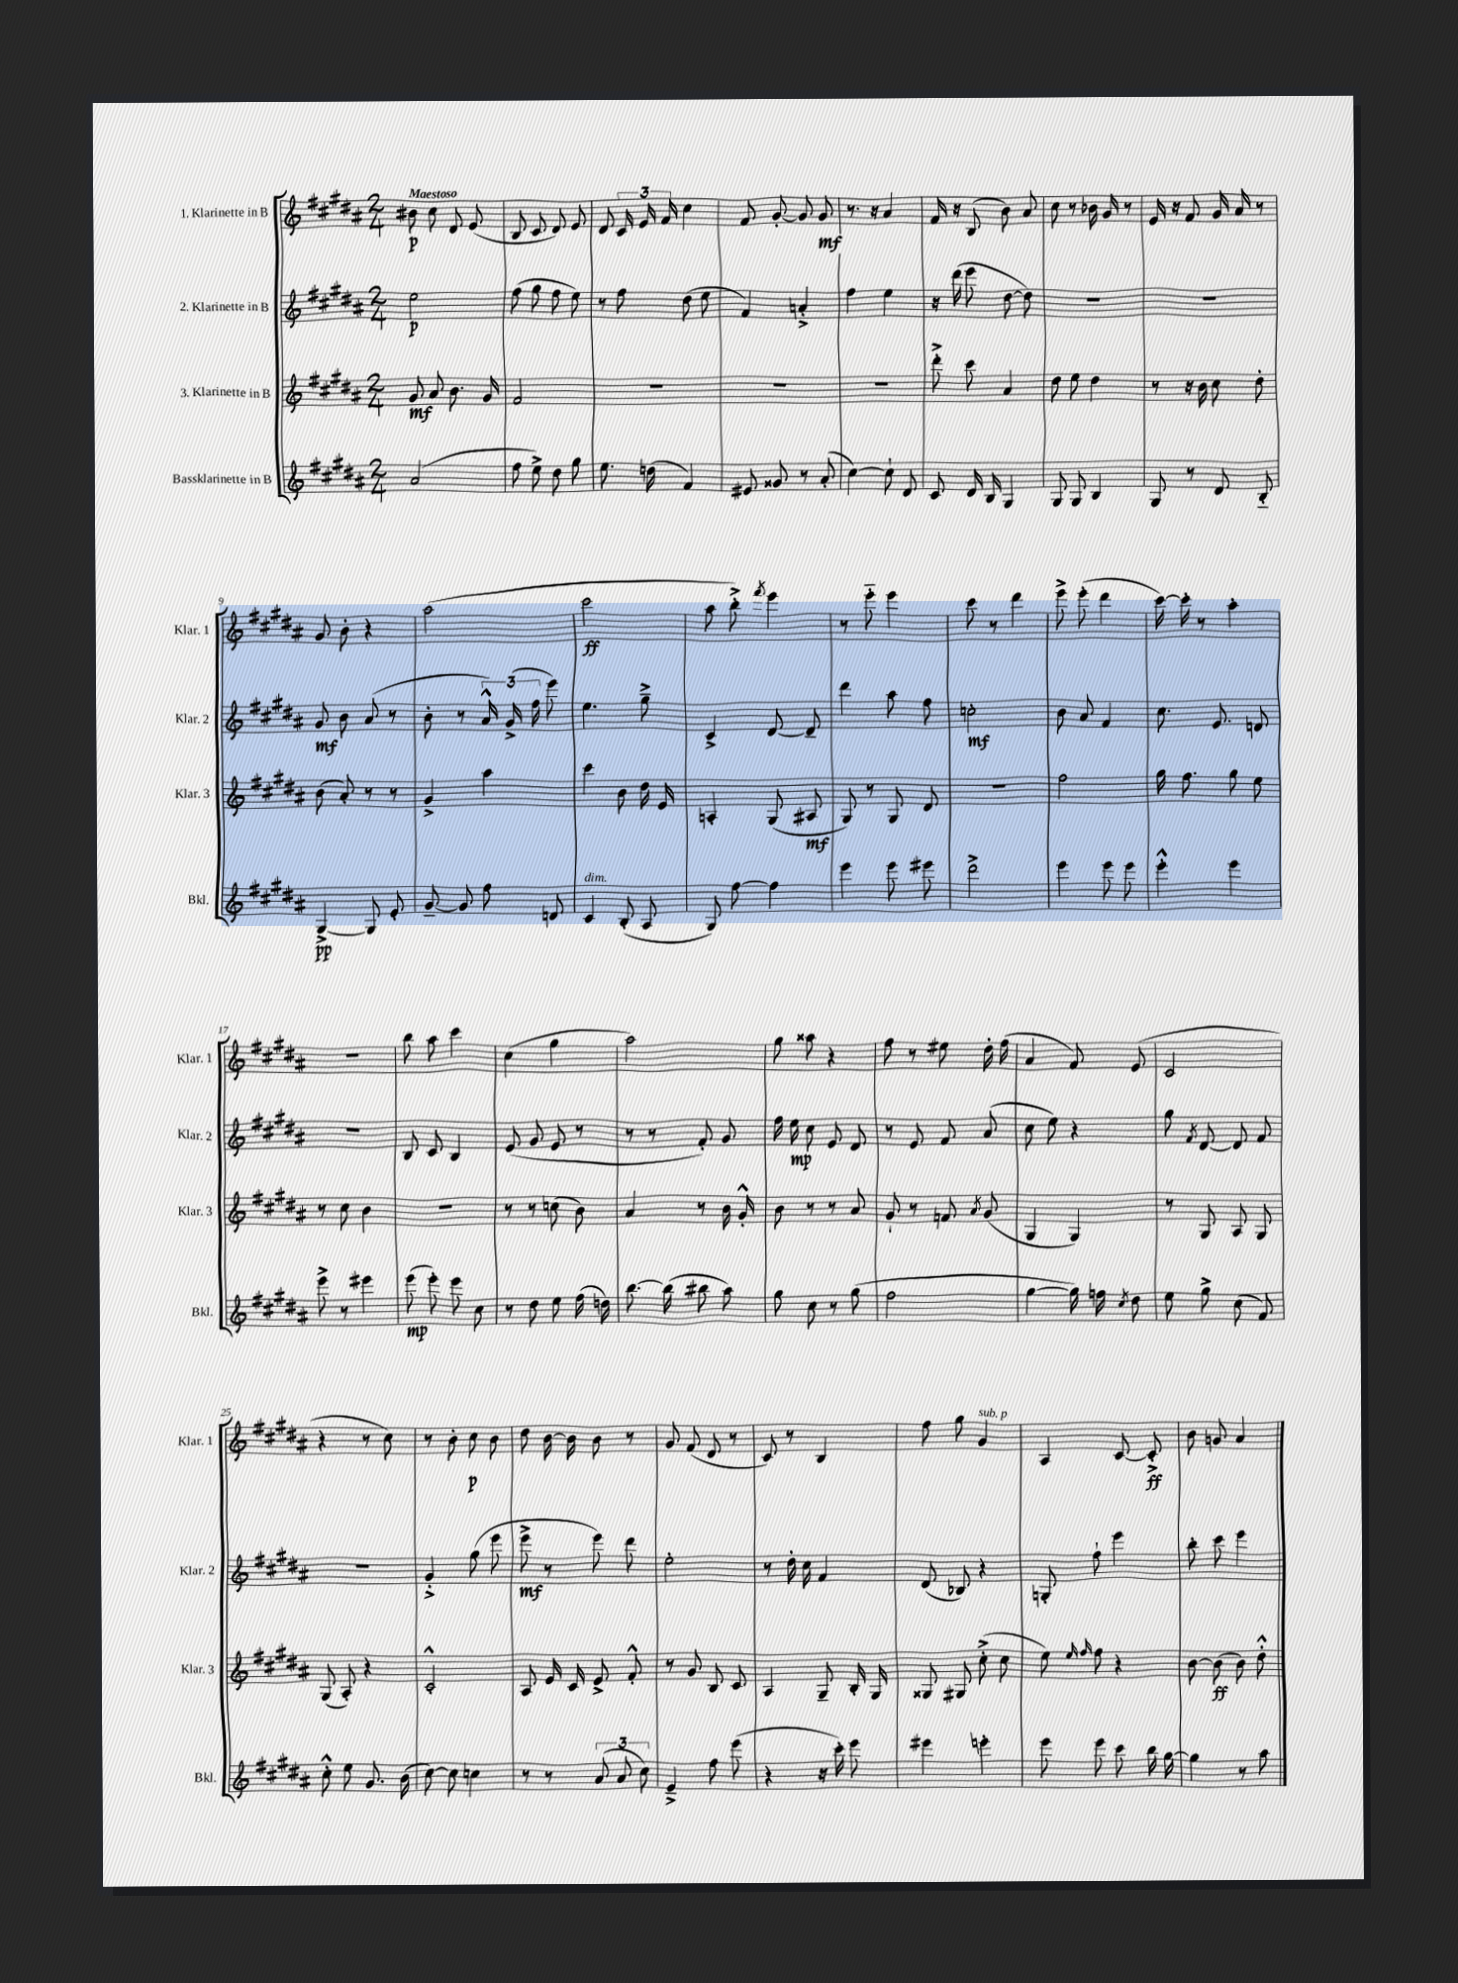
<<
\new StaffGroup <<
\new Staff = "s0" \with { instrumentName = "1. Klarinette in B" shortInstrumentName = "Klar. 1" } {
    \clef treble \key b \major \numericTimeSignature \time 2/4 \tempo "Maestoso"
    \autoBeamOff bis'8\p cis''8 dis'8 e'8( |
    b8 cis'8 dis'8) e'8 |
    dis'8 \tuplet 3/2 { cis'16 e'16 fis'16 } cis''4 |
    fis'8 gis'8~-. gis'8 gis'8\mf |
    r8. r16 ais'4 |
    fis'16 r16 b8( b'8) ais'8 |
    cis''8 r8 bes'16 gis'16 r8 |
    e'16 r16 fis'8 gis'16 ais'16 r8 |
    gis'8 b'8-. r4 |
    ais''2( |
    cis'''2\ff |
    ais''8 b''8-.->) \acciaccatura { fis'''8 } e'''4 |
    r8 e'''8-_ e'''4 |
    cis'''8 r8 dis'''4 |
    e'''8-> e'''8-.( dis'''4 |
    cis'''16~) cis'''16-. r8 ais''4-. |
    r2 |
    b''8 ais''8 cis'''4 |
    cis''4( gis''4 |
    ais''2) |
    gis''8 aisis''8 r4 |
    fis''8 r8 eis''8 dis''16-. fis''16( |
    ais'4 fis'8) e'8( |
    cis'2 |
    r4 r8 cis''8) |
    r8 b'8-. cis''8\p b'8 |
    dis''8 b'16~ b'16 b'8 r8 |
    gis'8 fis'8( dis'8 r8 |
    cis'8) r8 b4 |
    fis''8 gis''8 gis'4^\markup { \italic "sub. p" } |
    ais4 cis'8~ cis'8-.->\ff |
    b'8 g'8 ais'4 \bar "|." |
}
\new Staff = "s1" \with { instrumentName = "2. Klarinette in B" shortInstrumentName = "Klar. 2" } {
    \clef treble \key b \major \numericTimeSignature \time 2/4
    \autoBeamOff e''2\p |
    fis''8( gis''8 fis''8 e''8) |
    r8 fis''8 dis''8( e''8 |
    fis'4) a'4-.-> |
    fis''4 e''4 |
    r16 dis'''16( e'''8 dis''8~ dis''8) |
    R2 |
    R2 |
    gis'8\mf b'8 ais'8( r8 |
    b'8-. r8 \tuplet 3/2 { ais'16-^) gis'16->( fis''16 } e'''8) |
    e''4. gis''8---> |
    cis'4-> dis'8~ dis'8-- |
    dis'''4 ais''8 fis''8 |
    c''2-.\mf |
    b'8 ais'8 fis'4 |
    cis''8. e'8. d'8 |
    r2 |
    b8 cis'8 b4 |
    e'8( gis'8 e'8 r8 |
    r8 r8 fis'8-.) gis'8 |
    fis''16 e''16\mp cis''8 e'8 dis'8 |
    r8 e'8 fis'8 ais'8( |
    cis''8 e''8) r4 |
    gis''8 \acciaccatura { fis'8 } dis'8~ dis'8 fis'8 |
    R2 |
    gis'4-.-> gis''8( e'''8 |
    e'''8->\mf r8 e'''8) dis'''8 |
    e''2-. |
    r8 dis''16-. cis''16 fis'4 |
    dis'8( bes8) r4 |
    g8-. fis''8-! e'''4 |
    b''8-. cis'''8 e'''4 \bar "|." |
}
\new Staff = "s2" \with { instrumentName = "3. Klarinette in B" shortInstrumentName = "Klar. 3" } {
    \clef treble \key b \major \numericTimeSignature \time 2/4
    \autoBeamOff gis'8\mf ais'8 b'8. gis'16 |
    fis'2 |
    R2 |
    R2 |
    R2 |
    dis'''8-.-> cis'''8 ais'4 |
    dis''8 e''8 dis''4 |
    r8 r16 b'16 cis''8 dis''8-. |
    b'8( ais'8-.) r8 r8 |
    gis'4-> ais''4 |
    cis'''4 b'8 dis''16 e'16 |
    a4-. gis8( ais8\mf |
    gis8) r8 gis8 dis'8 |
    R2 |
    fis''2 |
    gis''16 fis''8. gis''8 e''8 |
    r8 cis''8 b'4 |
    r2 |
    r8 r8 c''8( b'8) |
    ais'4 r8 b'16 gis'16-.-^ |
    b'8 r8 r8 ais'8 |
    gis'8-! r8 f'8 \acciaccatura { ais'8 } gis'8( |
    gis4 gis4) |
    r8 gis8 ais8 gis8 |
    gis8( ais8-.) r4 |
    cis'2-.-^ |
    ais8 e'16 cis'16 e'8-> fis'8-.-^ |
    r8 gis'8 b8 cis'8 |
    ais4 gis8-- b16-. gis16 |
    gisis8 gis8 cis''8-.->( cis''8 |
    e''8) \grace { e''16 fis''16 } fis''8 r4 |
    b'8~ b'8\ff( b'8) dis''8-.-^ \bar "|." |
}
\new Staff = "s3" \with { instrumentName = "Bassklarinette in B" shortInstrumentName = "Bkl." } {
    \clef treble \key b \major \numericTimeSignature \time 2/4
    \autoBeamOff ais'2( |
    fis''8 e''8->) dis''8 gis''8 |
    e''8. d''16( fis'4) |
    eis'8 gisis'8 r8 ais'8-.( |
    cis''4~) cis''8-! dis'8 |
    cis'8 dis'16 b16 gis4 |
    gis8 gis8 b4 |
    gis8 r8 dis'8 b8-_ |
    gis4~->\pp gis8 e'8-. |
    gis'8~-- gis'8 fis''8 d'8 |
    cis'4^\markup { \italic "dim." } b8-.( ais8 |
    gis8) fis''8~ fis''4 |
    e'''4 e'''8 eis'''8 |
    dis'''2-> |
    e'''4 e'''8 e'''8 |
    e'''4-.-^ e'''4 |
    e'''8-> r8 eis'''4 |
    e'''8\mp( e'''8-.) e'''8 cis''8 |
    r8 dis''8 e''8 fis''16( d''16) |
    b''8.~ b''16( bis''8 ais''8) |
    gis''8 cis''8 r8 gis''8( |
    fis''2 |
    gis''4~ gis''16) f''16 \acciaccatura { cis''8 } dis''8 |
    e''8 gis''8-> cis''8( fis'8) |
    cis''8-.-^ e''8 gis'8. b'16( |
    cis''8~) cis''8 c''4 |
    r8 r8 \tuplet 3/2 { ais'8( ais'8 cis''8) } |
    e'4---> fis''8 e'''8( |
    r4 r16 cis'''16-.) e'''8 |
    eis'''4 e'''4-. |
    e'''8 e'''8 cis'''8 b''16 gis''16~ |
    gis''4 r8 ais''8 \bar "|." |
}
>>
>>
